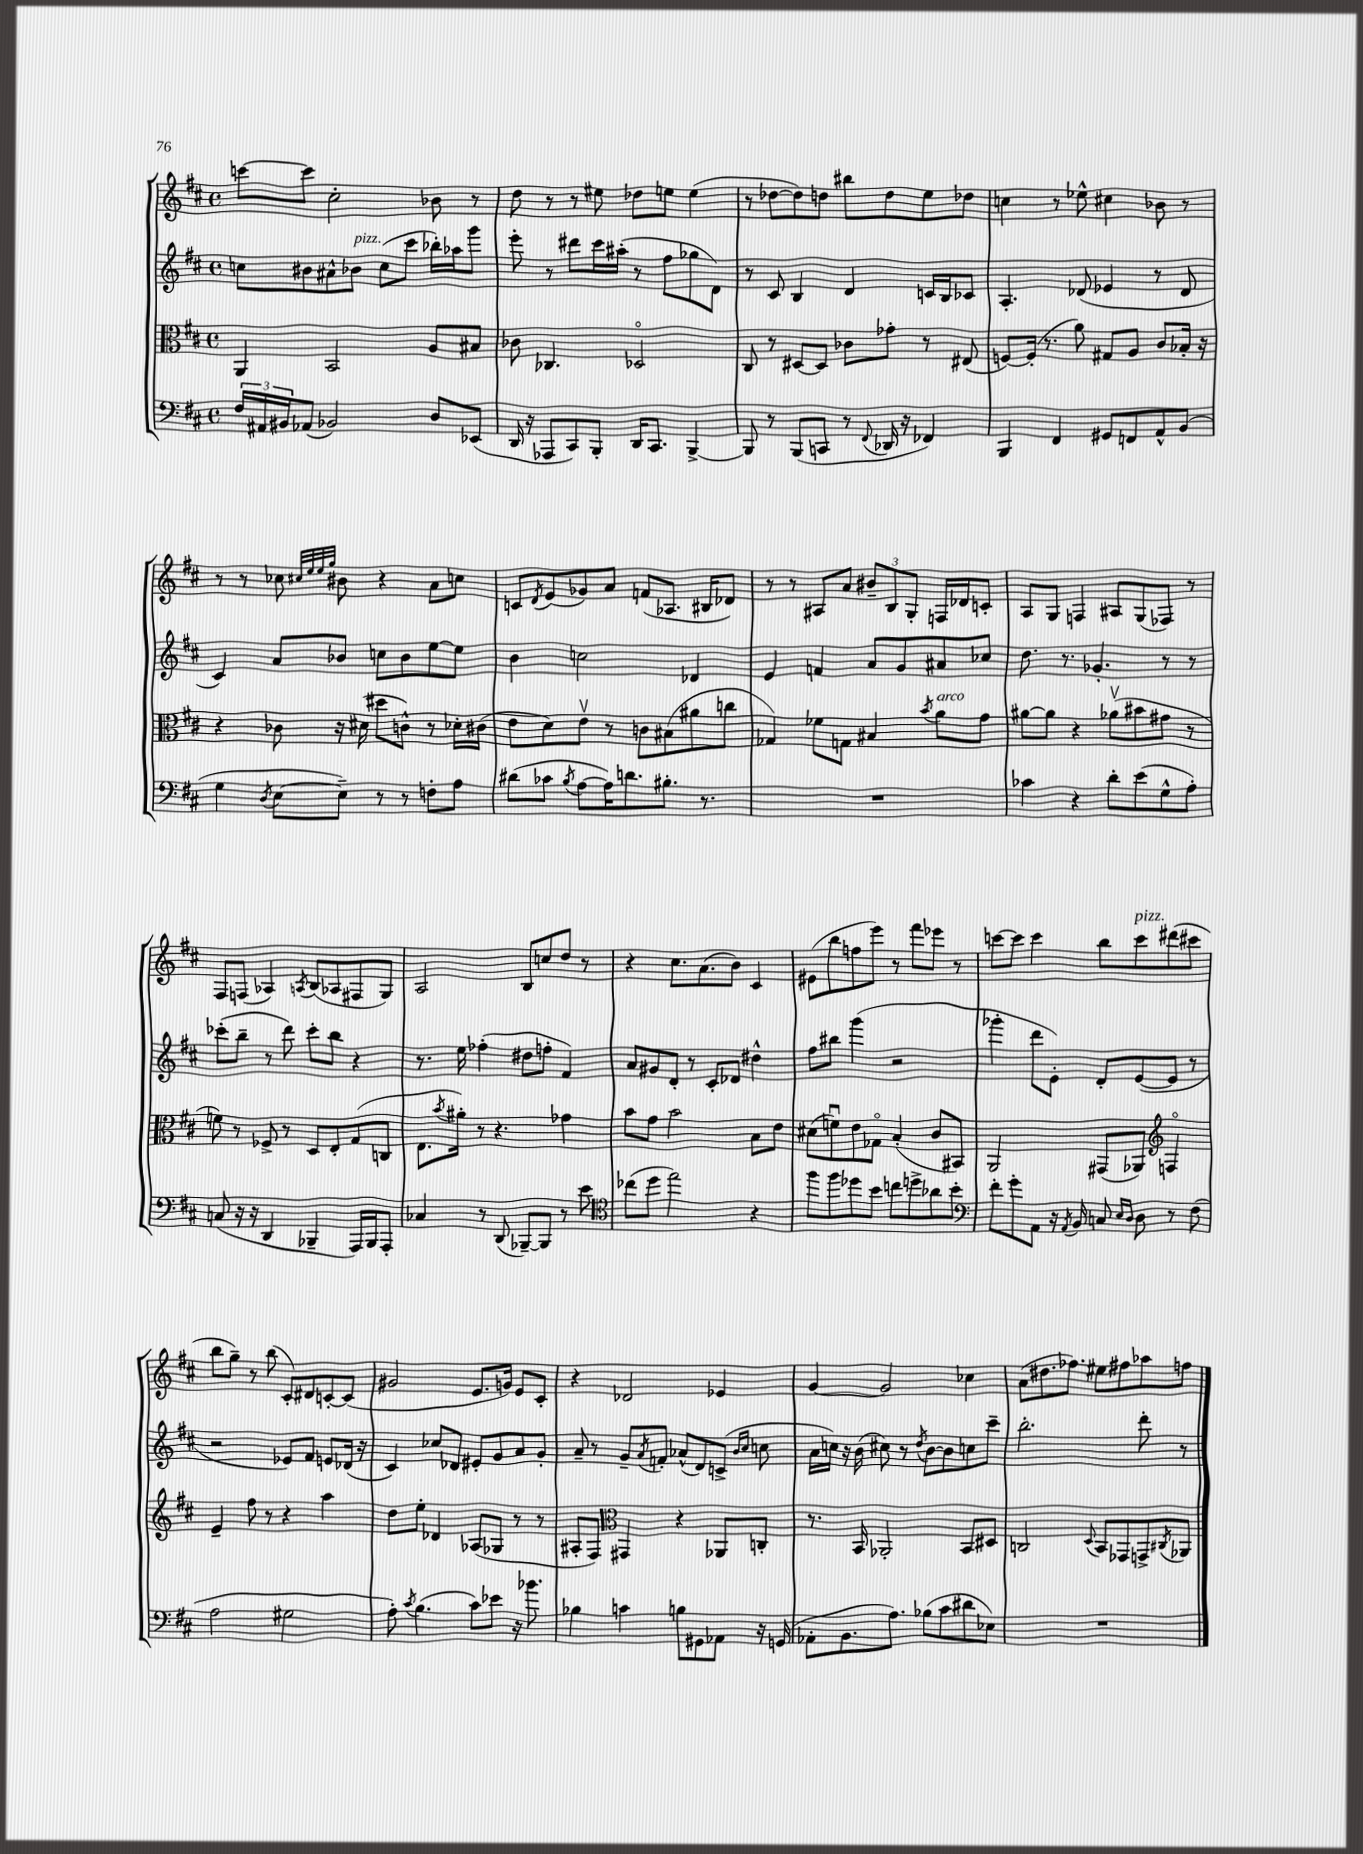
<<
\new StaffGroup <<
\new Staff = "s0" {
    \clef treble \key d \major \defaultTimeSignature \time 4/4
    c'''8~ c'''8 cis''2-. bes'8 r8 |
    d''8 r8 r8 eis''8 des''8 e''8 e''4( |
    r8 des''8~ des''8) d''8 bis''8 d''8 e''8 des''8 |
    c''4 r8 ees''8-^ cis''4 bes'8 r8 |
    r8 r8 ces''8 \grace { cis''32 e''32 e''32 g''32 } bis'8 r4 a'8 c''8 |
    c'8 \acciaccatura { d'8 } e'8( ges'8) a'8 f'8( aes8. bis16 des'8) |
    r8 r8 ais8 a'8 \tuplet 3/2 { bis'8-- b8 g8-. } f16 des'16 c'8-. |
    a8 g8 f4 ais8 g8( fes8) r8 |
    fis8 f8( aes4) \acciaccatura { a8 } b8( aes8 fis8 g8) |
    a2 b8 c''8 d''8 r8 |
    r4 cis''8. a'8.( b'8) cis'4 |
    eis'8( b''8 f''8 e'''8) r8 fis'''8 ees'''8 r8 |
    c'''8~ c'''8 c'''4 b''8 c'''8^\markup { \italic "pizz." } dis'''8( cis'''8 |
    b''8 g''8--) r8 b''8( cis'8-.) dis'8 c'8~-. c'8( |
    gis'2 e'8. g'16) e'8 cis'8-. |
    r4 des'2 ees'4 |
    g'4~ g'2 ces''4 |
    a'8( dis''8. fes''8.) eis''8 fis''8 aes''8 f''8 \bar "|." |
}
\new Staff = "s1" {
    \clef treble \key d \major \defaultTimeSignature \time 4/4
    c''8 bis'8 ais'8-^ bes'8^\markup { \italic "pizz." } c''8( cis'''8 bes''16-.) aes''16 g'''8 |
    e'''8-. r8 dis'''8 cis'''16 ais''16-.( r8 fis''8 ges''8 d'8) |
    r8 cis'8 b4 d'4 c'16 b16 ces'8 |
    a4.-. des'8( ees'4 r8 des'8 |
    cis'4) a'8 bes'8 c''8 bes'8 e''8~ e''8 |
    b'4 c''2 des'4 |
    e'4 f'4 a'8 g'8 ais'8 ces''8 |
    d''8. r8. ges'4.-. r8 r8 |
    ces'''8-.( b''8-- r8 d'''8) ces'''8-. b''8 r4 |
    r8. e''16 fes''4-.( dis''8 f''8-. fis'4) |
    a'8 gis'8 d'8-. r8 cis'8-. des'8 dis''4-^ |
    fis''8 bis''8 g'''4( r2 |
    ges'''4-. d'''8 e'8-.) d'8-. e'8~( e'8 r8 |
    r2 ees'8) fis'8 e'8 des'16( r16 |
    cis'4) ces''8 des'8 eis'8-. g'8 a'8 g'8-. |
    a'8-- r8 g'8-- \acciaccatura { a'8 } f'8-. aes'8-^( d'8) c'8->( \grace { b'16 cis''16 } c''8 |
    a'16 c''16) r16 b'16( cis''8) r8 \acciaccatura { d''8 } b'8~ b'8 c''8 cis'''8-- |
    b''2.-. d'''8-. r8 \bar "|." |
}
\new Staff = "s2" {
    \clef alto \key d \major \defaultTimeSignature \time 4/4
    a,4 b,2 a8 bis8 |
    ces'8 ces4. des2\flageolet |
    cis8 r8 dis8~ dis8 ces'8 ges'8-. r8 eis8( |
    f8~) f16-.( r8. a'8) gis8 a8 cis'8 bes16-. r16 |
    r4 ces'8 r16 dis'16( dis''8 c'8-^) r8 des'16-. cis'16( |
    e'8 d'8) e'8\upbow r8 c'8 bis8( ais'8 c''8 |
    ges4) fes'8 g8 bis4 \acciaccatura { b'8 } a'8^\markup { \italic "arco" } g'8 |
    ais'8~ ais'8 r4 aes'8\upbow( bis'8 gis'8 r8 |
    f'8) r8 fes8-> r8 d8 e8-. g8( c8 |
    e8. \acciaccatura { b'8 } ais'16-.) r8 r4. ges'4 |
    b'8 g'8 b'2 b8 e'8 |
    dis'8( f'8\downbow) e'8 ges8\flageolet b4-.( cis'8 bis,8) |
    a,2 gis,8( aes,8) \clef treble f4\flageolet |
    e'4-- fis''8 r8 r4 a''4 |
    d''8 e''8-. des'4 aes8( ges8 r8 r8 |
    ais8-. fis8) \clef alto gis,4 r4 aes,8 c8-. |
    r8. b,16 aes,2-. b,8 dis8 |
    c2 \appoggiatura { d8 } b,8 ges,8 g,8-> \acciaccatura { cis8 } aes,8 \bar "|." |
}
\new Staff = "s3" {
    \clef bass \key d \major \defaultTimeSignature \time 4/4
    \tuplet 3/2 { fis16 ais,16 bis,16 } aes,8( bes,2) d8 ees,8( |
    d,16 r16 aes,,8 cis,8) b,,8-. d,16 cis,8. b,,4~-> |
    b,,8 r8 b,,8( c,8 r8 \appoggiatura { fis,8 } des,16 r16 fes,4) |
    b,,4 fis,4 gis,8 f,8 a,8-^ b,8( |
    g4 \acciaccatura { d8 } e8~ e8--) r8 r8 f8-. a8 |
    dis'8( ces'8 \acciaccatura { b8 } a8~ a16) d'8. bis8.-. r8. |
    R1 |
    ces'4 r4 d'8-. e'8( g8-^ a8-.) |
    c8( r16 r16 d,4 bes,,4-- a,,16) bes,,16 a,,8-. |
    ces4 r8 d,8( bes,,8~--) bes,,8 r8 e'8 |
    \clef tenor ces''8( d''8 e''2) r4 |
    fis''8 fis''8 des''8 b'8 c''8 d''8-> aes'8 b'8-. |
    \clef bass fis'8-. g'8-. a,8 r16 \acciaccatura { a,8 } b,16 c8 \grace { e16 d16 } d8 r8 fis8( |
    a2 gis2 |
    a8-.) \acciaccatura { cis'8 } b4.( cis'8) ees'8 r16 bes'8. |
    bes4 c'4 b8 gis,8 aes,8 r16 g,16( |
    aes,8-. b,8. a8.) bes8( cis'8 dis'8 ees8) |
    R1 \bar "|." |
}
>>
>>
\layout { \context { \Score \remove "Bar_number_engraver" } }
